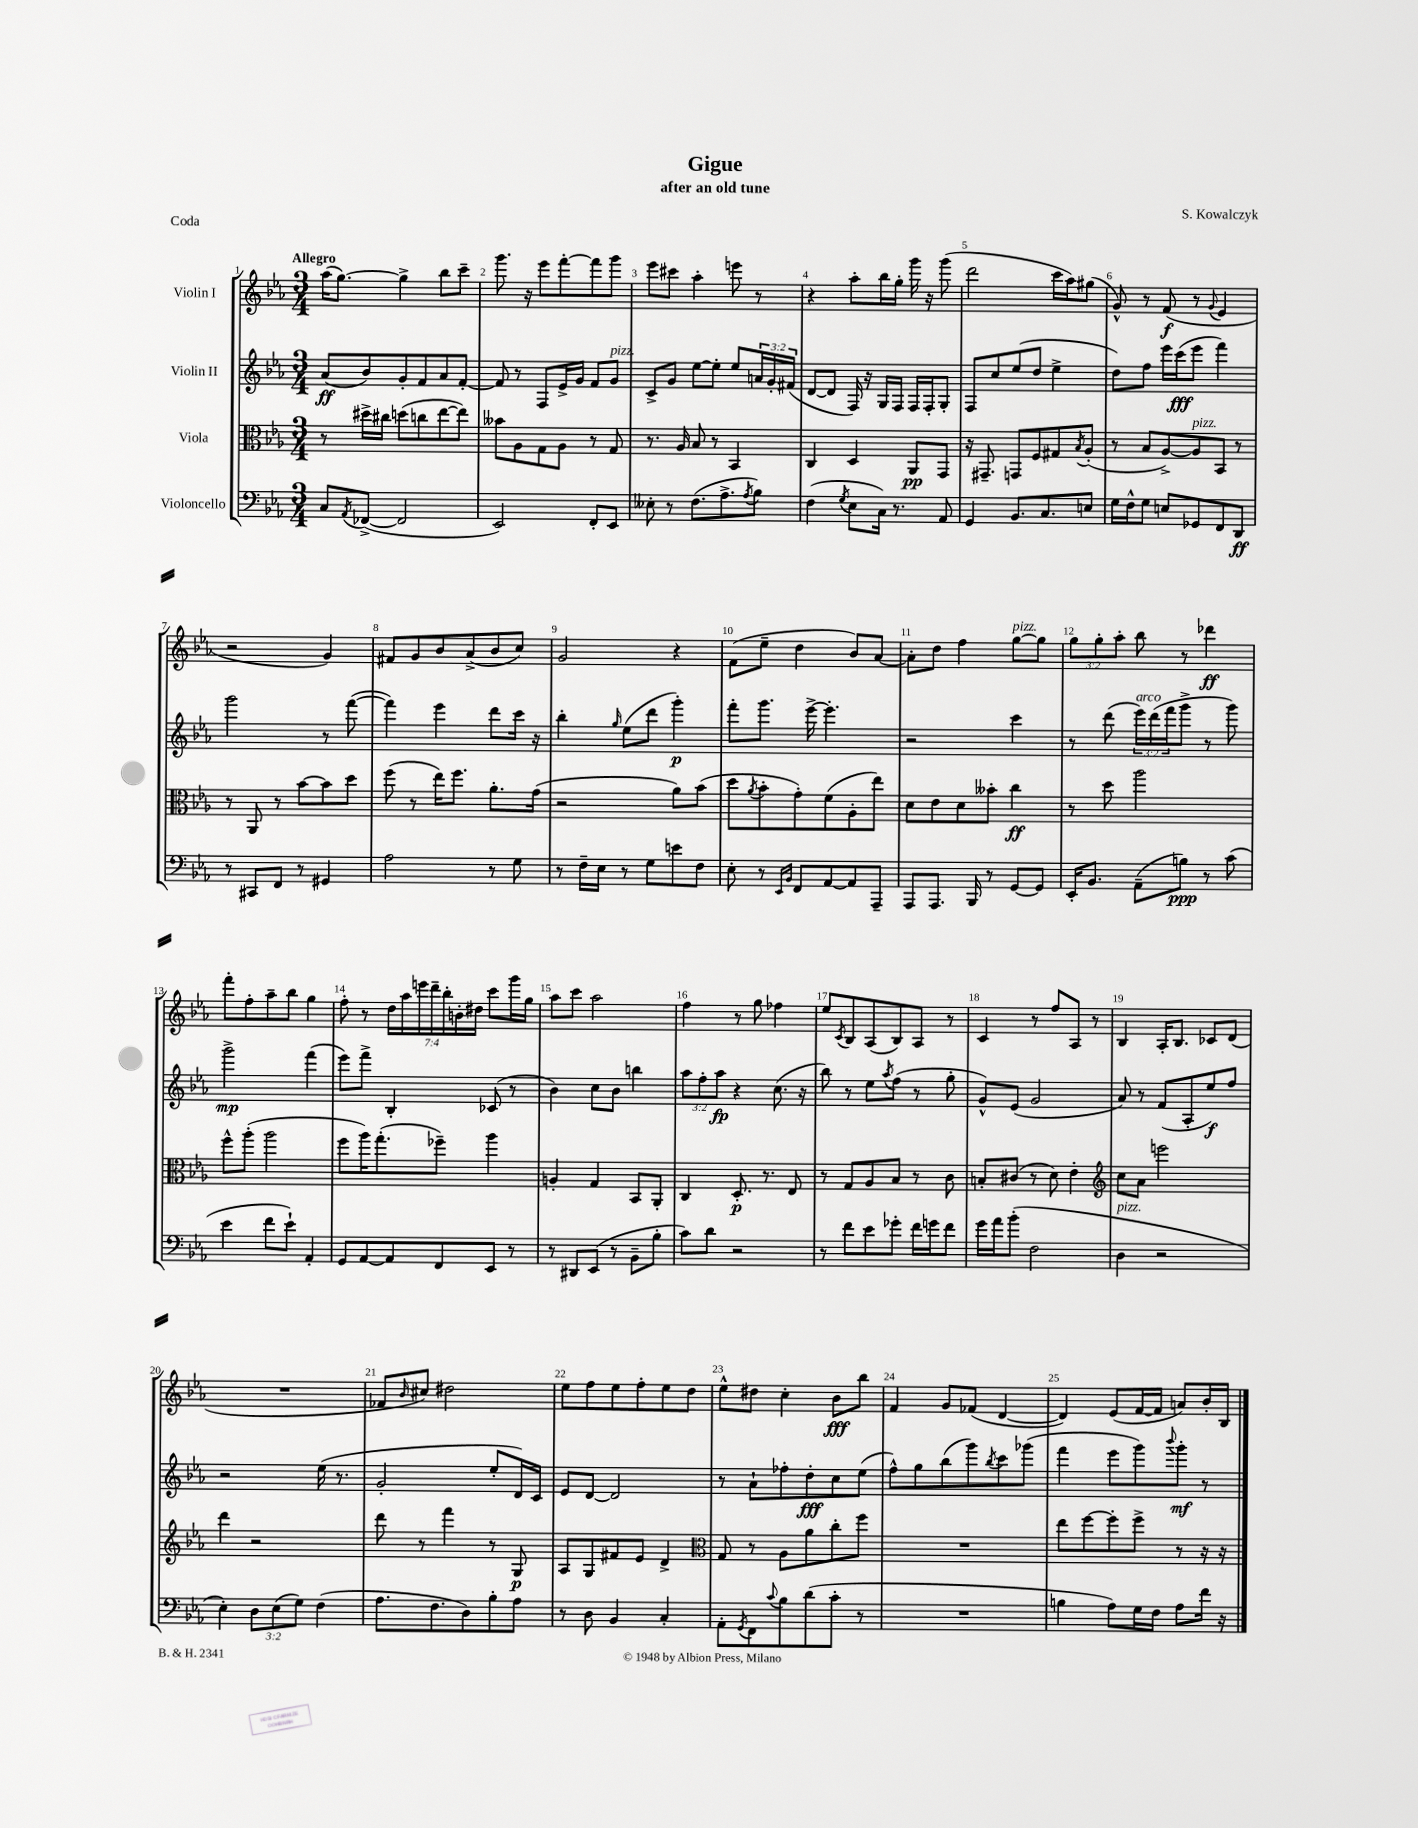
\header { title = "Gigue" composer = "S. Kowalczyk" subtitle = "after an old tune" piece = "Coda" }
<<
\new StaffGroup <<
\new Staff = "s0" \with { instrumentName = "Violin I" } {
    \clef treble \key ees \major \numericTimeSignature \time 3/4 \override Staff.TupletNumber.text = #tuplet-number::calc-fraction-text \tempo "Allegro"
    aes''16( g''8.~) g''4-> bes''8 c'''8-- |
    g'''8. r16 ees'''8 f'''8~-. f'''8 g'''8 |
    ees'''8 cis'''8 aes''4-. e'''8 r8 |
    r4 aes''8-. bes''16 g''16-. g'''16 r16 g'''8( |
    d'''2 c'''16 aes''16) gis''8( |
    g'8-^) r8 f'8\f( r8 \appoggiatura { g'8 } ees'4 |
    r2 g'4) |
    fis'8 g'8 bes'8 aes'8->( bes'8 c''8) |
    g'2 r4 |
    f'8( ees''8-- d''4 bes'8) aes'8~ |
    aes'8-. d''8 f''4 g''8~^\markup { \italic "pizz." } g''8 |
    \tuplet 3/2 { g''8 g''8-. aes''8-. } bes''8 r8 des'''4\ff |
    f'''8-. f''8-. aes''8-- bes''8 g''4 |
    f''8-. r8 \tuplet 7/4 { d''16 aes''16 e'''16 d'''16-- bes''16-. b'16-. dis''16 } c'''8 g'''16 g''16 |
    aes''8 c'''8 aes''2 |
    f''4 r8 g''8 fes''4 |
    ees''8 \acciaccatura { c'8 } bes8 aes8( bes8) aes8 r8 |
    c'4 r8 f''8 aes8 r8 |
    bes4 aes16-. bes8. ces'8 d'8( |
    R2. |
    fes'8 \grace { bes'16 } cis''8) dis''2 |
    ees''8 f''8 ees''8 f''8-. ees''8 d''8 |
    ees''8-^ dis''8 c''4-. bes'8\fff bes''8 |
    f'4 g'8 fes'8( d'4~ |
    d'4) ees'8( f'16~ f'16 a'8) bes'16-. bes16 \bar "|." |
}
\new Staff = "s1" \with { instrumentName = "Violin II" } {
    \clef treble \key ees \major \numericTimeSignature \time 3/4 \override Staff.TupletNumber.text = #tuplet-number::calc-fraction-text
    aes'8\ff( bes'8) g'8-. f'8 aes'8 f'8~-. |
    f'8 r8 f8 ees'16-> g'16 f'8 g'8^\markup { \italic "pizz." } |
    c'8-> g'8 ees''8~ ees''8-. ees''8 \tuplet 3/2 { a'16 g'16-. fis'16( } |
    d'8~ d'8 f16) r16 g16 f16 f16 f16-. g8-. |
    f8 c''8 ees''8( d''8 ees''4-> |
    d''8) f''8 ees'''16 c'''16\fff( ees'''8 f'''4) |
    g'''2 r8 f'''8~( |
    f'''4) ees'''4 d'''8 c'''16 r16 |
    bes''4-. \grace { g''16 } ees''8( d'''8 g'''4-.\p) |
    f'''8-. g'''8. ees'''16~-> ees'''4.-. |
    r2 c'''4 |
    r8 d'''8( \tuplet 3/2 { ees'''16^\markup { \italic "arco" }) d'''16( f'''16 } g'''8-> r8 g'''8) |
    g'''2->\mp f'''4( |
    ees'''8) f'''8-> bes4-. ces'8( r8 |
    bes'4) c''8 bes'8 b''4 |
    \tuplet 3/2 { aes''8 f''8-. aes''8\fp } r4 c''8.( r16 |
    bes''8) r8 ees''8 \acciaccatura { aes''8 } f''8( r8 g''8-. |
    g'8-^) ees'8( g'2 |
    aes'8) r8 f'8( aes8-. ees''8\f) f''8 |
    r2 ees''16( r8. |
    g'2-. ees''8-. d'16) c'16 |
    ees'8 d'8~ d'2 |
    r8 aes'8-! fes''8-. d''8-.\fff c''8 ees''8( |
    f''8-^) g''8 bes''8( g'''8) \acciaccatura { bes''8 } c'''8 ges'''8( |
    f'''4 ees'''8 g'''8) \appoggiatura { bes'''8 } g'''8-.\mf r8 \bar "|." |
}
\new Staff = "s2" \with { instrumentName = "Viola" } {
    \clef alto \key ees \major \numericTimeSignature \time 3/4
    r8 dis''16-> cis''16 d''8( c''8 ees''8~ ees''8) |
    beses'8 aes8 g8 aes8 r8 g8 |
    r8. aes16 bes8 r8 bes,4 |
    c4 d4 aes,8\pp g,8 |
    r16 gis,8.-- g,8 f8 gis8 \acciaccatura { bes8 } aes8-.( |
    r8 bes8 aes8~->) aes8^\markup { \italic "pizz." } bes,8 r8 |
    r8 aes,8 r8 bes'8~ bes'8 d''8 |
    f''8( r8 ees''16) f''8. aes'8.-. g'16( |
    r2 aes'8) bes'8( |
    d''8 \acciaccatura { aes'8 } bes'8-. g'8-.) f'8( aes8-. ees''8) |
    d'8 ees'8 d'8 beses'8-. c''4\ff |
    r8 d''8 aes''2 |
    f''8-^ aes''8-.( aes''2 |
    f''8 aes''16) g''8.-.( fes''8--) aes''4 |
    a4-. g4 bes,8 aes,8-. |
    c4 d8.-.\p r8. ees8 |
    r8 g8 aes8 bes8 r8 c'8 |
    b8-. cis'8( r8 d'8) ees'4-. |
    \clef treble c''8 aes'8 e'''2 |
    d'''4 r2 |
    d'''8 r8 f'''4 r8 g8\p |
    aes8 g8 fis'8 ees'8 d'4-> |
    \clef alto g8 r8 aes8 aes'8 c''8-. f''8 |
    R2. |
    ees''8 f''8~ f''8-. f''8-> r8 r16 r16 \bar "|." |
}
\new Staff = "s3" \with { instrumentName = "Violoncello" } {
    \clef bass \key ees \major \numericTimeSignature \time 3/4 \override Staff.TupletNumber.text = #tuplet-number::calc-fraction-text
    c8 \acciaccatura { aes,8 } fes,8~->( fes,2 |
    ees,2) f,8-. ees,8 |
    eeses8-. r8 f8.( aes8.-> \acciaccatura { aes8 } bes8) |
    f4( \acciaccatura { g8 } ees8 c16) r8. aes,8 |
    g,4 bes,8. c8. e8 |
    g16 f16-^ g8 e8 ges,8 f,8 d,8\ff |
    r8 cis,8 f,8 r8 gis,4 |
    aes2 r8 g8 |
    r8 f16-- ees16 r8 g8 e'8 f8 |
    ees8-. r8 \grace { ees,16 bes,16 } f,8 aes,8~ aes,8 aes,,8-- |
    aes,,8 aes,,8. bes,,16 r8 g,8~ g,8 |
    ees,16-. bes,8. aes,8--( b8\ppp) r8 c'8( |
    ees'4 f'8 ees'8-!) aes,4-. |
    g,8 aes,8~ aes,8 f,8 ees,8 r8 |
    r8 dis,8 ees,8( r8 bes,8-- bes8-. |
    c'8) d'8 r2 |
    r8 f'8 ees'8 ges'8-. f'16 g'16 f'8 |
    g'16 aes'16 bes'8-.( f2 |
    d4^\markup { \italic "pizz." } r2 |
    ees4-.) \tuplet 3/2 { d8 ees8( g8) } f4( |
    aes8. f8. d8) bes8-. aes8 |
    r8 d8 bes,4 c4-. |
    aes,8-. \acciaccatura { g,8 } f,8 \appoggiatura { c'8 } bes8 d'8( c'8-. r8 |
    R2. |
    b4 aes8) g16 f16 aes8 f'16 r16 \bar "|." |
}
>>
>>
\layout { \context { \Score \override BarNumber.break-visibility = ##(#f #t #t) barNumberVisibility = #all-bar-numbers-visible } }
